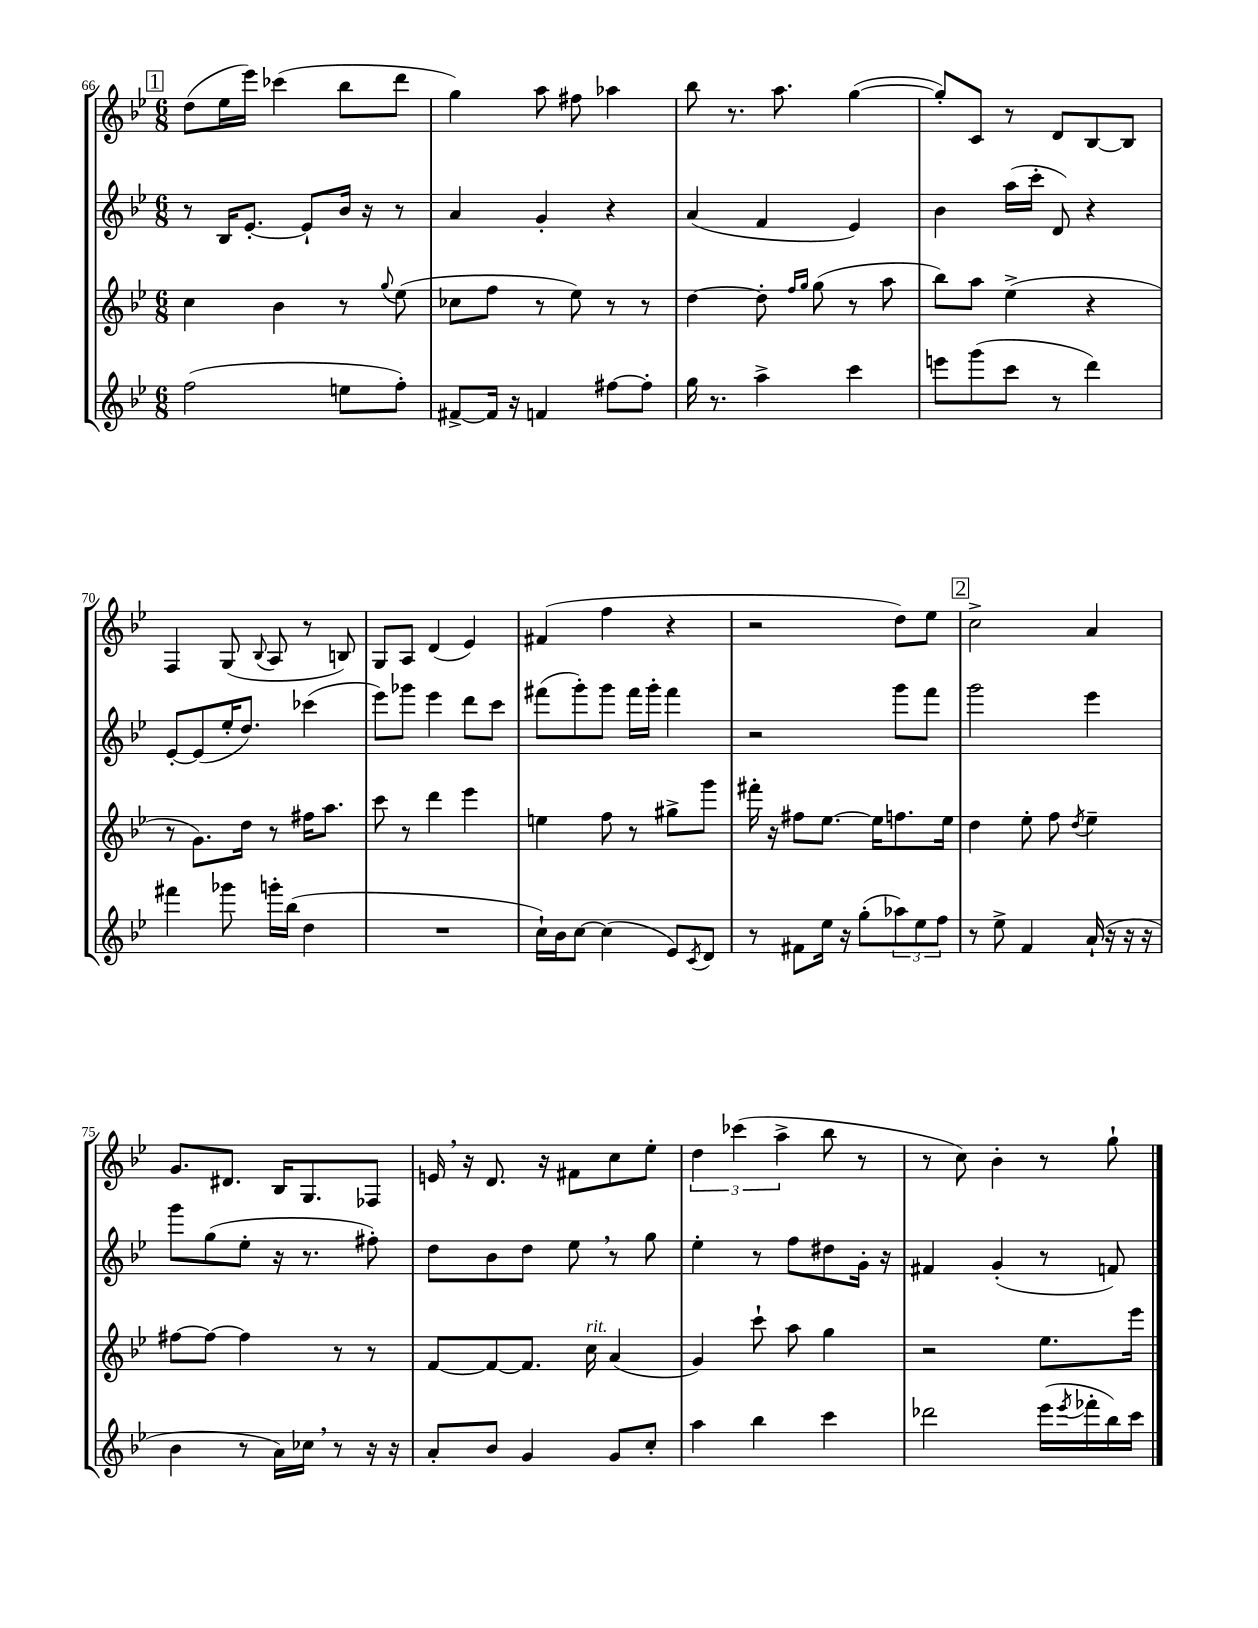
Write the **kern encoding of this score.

**kern	**kern	**kern	**kern
*staff4	*staff3	*staff2	*staff1
*clefG2	*clefG2	*clefG2	*clefG2
*k[b-e-]	*k[b-e-]	*k[b-e-]	*k[b-e-]
*M6/8	*M6/8	*M6/8	*M6/8
(2ff	4cc	8r	(8dd
.	.	16B-	16ee-
.	.	[8.e-'	16eee-)
.	4b-	.	(4ccc-
.	.	8e-`]	.
8ee	8r	16b-	8bb-
.	.	16r	.
.	8qqgg	.	.
8ff')	(8ee-	8r	8ddd
=	=	=	=
[8f#^	8cc-	4a	4gg)
16f#]	8ff	.	.
16r	.	.	.
4f	8r	4g'	8aa
.	8ee-)	.	8ff#
[8ff#	8r	4r	4aa-
8ff#']	8r	.	.
=	=	=	=
16gg	[4dd	(4a	8bb-
8.r	.	.	.
.	.	.	8.r
4aa^	8dd']	4f	.
.	.	.	8.aa
.	16qqff	.	.
.	16qqgg	.	.
.	(8gg	.	.
4ccc	8r	4e-)	([4gg
.	8aa	.	.
=	=	=	=
8eee	8bb-)	4b-	8gg'])
(8ggg	8aa	.	8c
8ccc	(4ee-^	(16aa	8r
.	.	16ccc'	.
8r	.	8d)	8d
4ddd)	4r	4r	[8B-
.	.	.	8B-]
=	=	=	=
4fff#	8r	[8e-'	4F
.	8.g)	(8e-]	.
8ggg-	.	16ee-'	(8G
.	16dd	8.dd)	.
.	.	.	8qqB-
16ggg'	8r	.	8A
(16bb-	.	.	.
4dd	16ff#	(4ccc-	8r
.	8.aa	.	.
.	.	.	8B)
=	=	=	=
2.r	8ccc	8eee-)	8G
.	8r	8ggg-	8A
.	4ddd	4eee-	(4d
.	4eee-	8ddd	4e-)
.	.	8ccc	.
=	=	=	=
16cc`)	4ee	(8fff#	(4f#
16b-	.	.	.
[8cc	.	8ggg')	.
(4cc]	8ff	8ggg	4ff
.	8r	16fff#	.
.	.	16ggg'	.
8e-)	8gg#^	4fff#	4r
8qc	.	.	.
8d	8ggg	.	.
=	=	=	=
8r	16fff#'	2r	2r
.	16r	.	.
8f#	8ff#	.	.
16ee-	[8.ee-	.	.
16r	.	.	.
(8gg'	.	.	.
.	16ee-]	.	.
12aa-)	8.ff	8ggg	8dd)
12ee-	.	.	.
.	.	8fff	8ee-
12ff	.	.	.
.	16ee-	.	.
=	=	=	=
8r	4dd	2ggg	2cc^
8ee-^	.	.	.
4f	8ee-'	.	.
.	8ff	.	.
.	8qdd	.	.
(16a`	4ee-~	4eee-	4a
16r	.	.	.
16r	.	.	.
16r	.	.	.
=	=	=	=
4b-	[8ff#	8ggg	8.g
.	8ff#_	(8gg	.
.	.	.	8.d#
8r	4ff#]	8ee-'	.
16a)	.	16r	16B-
16cc-	.	8.r	8.G
8r	8r	.	.
16r	8r	8ff#')	8F-
16r	.	.	.
=	=	=	=
8a'	[8f	8dd	16e
.	.	.	16r
8b-	8f_	8b-	8.d
4g	8.f]	8dd	.
.	.	.	16r
.	.	8ee-	8f#
.	16cc	.	.
8g	(4a	8r	8cc
8cc'	.	8gg	8ee-'
=	=	=	=
4aa	4g)	4ee-'	6dd
.	.	.	(6ccc-
4bb-	8ccc`	8r	.
.	.	.	6aa^
.	8aa	8ff	.
4ccc	4gg	8dd#	8bb-
.	.	16g'	8r
.	.	16r	.
=	=	=	=
2ddd-	2r	4f#	8r
.	.	.	8cc)
.	.	(4g'	4b-'
(16eee-	8.ee-	8r	8r
8qeee-	.	.	.
16fff-'	.	.	.
16bb-)	.	8f)	8gg`
16ccc	16eee-	.	.
==	==	==	==
*-	*-	*-	*-
